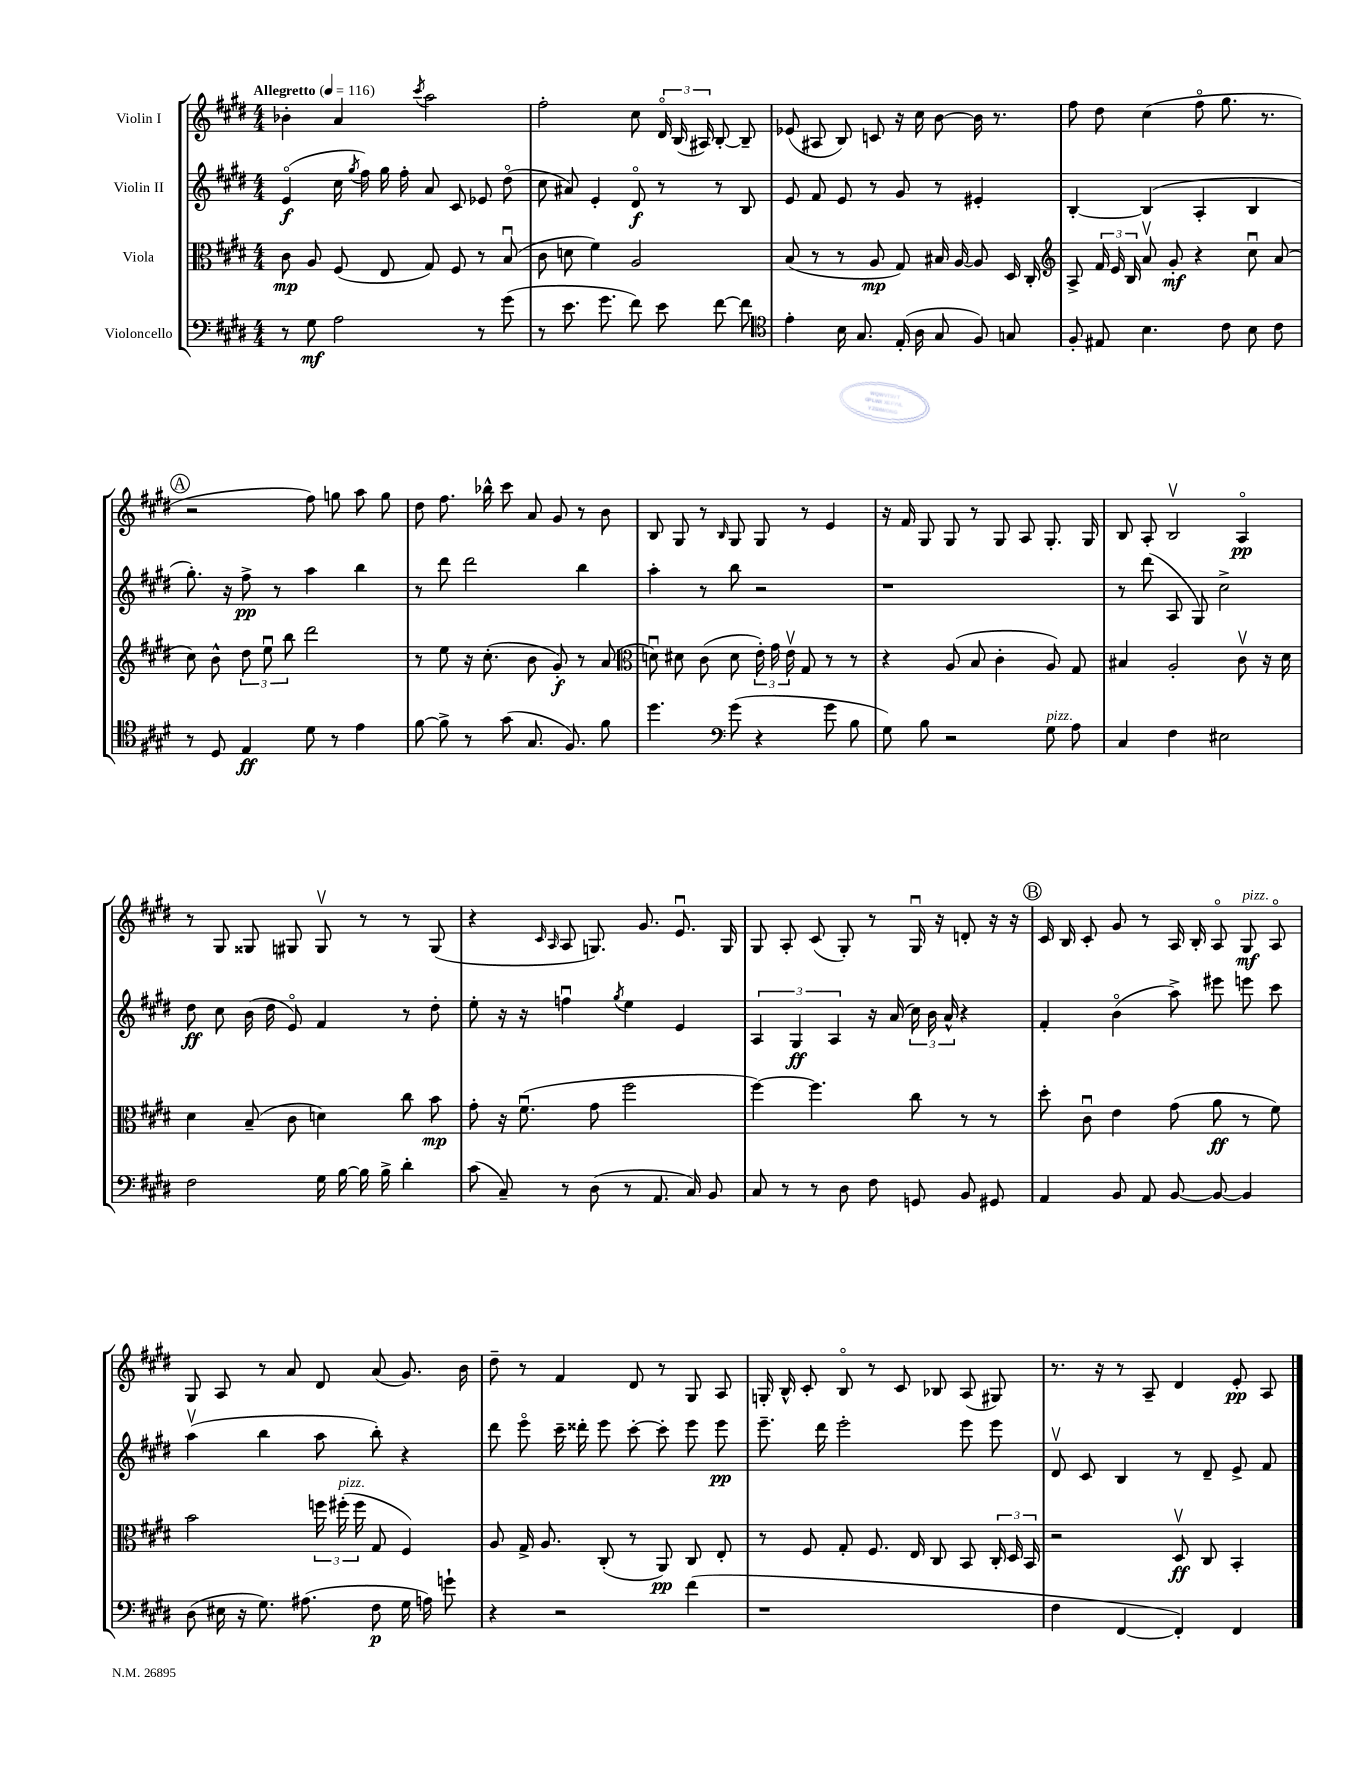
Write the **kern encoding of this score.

**kern	**kern	**kern	**kern
*staff4	*staff3	*staff2	*staff1
*clefF4	*clefC3	*clefG2	*clefG2
*k[f#c#g#d#]	*k[f#c#g#d#]	*k[f#c#g#d#]	*k[f#c#g#d#]
*M4/4	*M4/4	*M4/4	*M4/4
*MM116	*MM116	*MM116	*MM116
8r	8c#\	(4eo/	4b-'\
8G#\	8A/	.	.
2A\	(8F#/	16cc#\	4a/
.	.	8qgg#/	.
.	.	16ff#\)	.
.	8E/	16gg#\	.
.	.	16ff#'\	.
.	.	.	8qccc#/
.	8G#/)	8a/	2aa\
.	8F#/	8c#/	.
8r	8r	8e-/	.
(8g#\	(8Bu/	(8dd#o\	.
=	=	=	=
8r	8c#\	8cc#\	2ff#'\
8.e\	8d\	8a#/)	.
.	4f#\)	4e'/	.
8.g#\	.	.	.
8f#\)	2A/	8d#o/	8cc#\
8e\	.	8r	24d#o/
.	.	.	(24B/
.	.	.	24A#/)
[8f#\	.	8r	[8B'/
8f#\]	.	8B/	8B~/]
=	=	=	=
*clefC4	*	*	*
4e'\	(8B/	8e/	(8e-/
.	8r	8f#/	8A#/
16B\	8r	8e/	8B/)
8.G#/	.	.	.
.	8A/	8r	8c/
(16E'/	8G#/)	8g#/	16r
16A\	.	.	16cc#\
8G#/	16B#/	8r	[8b\
.	[16A/	.	.
8F#/)	8A/]	4e#'/	16b\]
.	.	.	8.r
8G/	16D#/	.	.
.	16C#'/	.	.
=	=	=	=
*	*clefG2	*	*
8F#'/	8A^/	[4B'/	8ff#\
8E#/	24f#/	.	8dd#\
.	24e/	.	.
.	24B/	.	.
4.B\	8av/	(4B/]	(4cc#\
.	8g#'/	.	.
.	4r	4A'/	8ff#o\
8c#\	.	.	8.gg#\
8B\	8cc#u\	4B/	.
.	.	.	8.r
8c#\	(8a/	.	.
=	=	=	=
8r	8cc#\)	8.gg#'\)	2r
8D#/	8b^^\	.	.
.	.	16r	.
4E/	12dd#\	8ff#^\	.
.	12eeu\	.	.
.	.	8r	.
.	12bb\	.	.
8d#\	2ddd#\	4aa\	8ff#\)
8r	.	.	8gg\
4e\	.	4bb\	8aa\
.	.	.	8gg\
=	=	=	=
[8f#\	8r	8r	8dd#\
8f#^\]	8ee\	8ddd#\	8.ff#\
8r	16r	2ddd#\	.
.	(8.cc#'\	.	16bb-^^\
(8g#\	.	.	8ccc#\
8.G#/	8b\	.	8a/
.	8g#'/)	.	8g#/
8.F#/)	.	.	.
.	8r	4bb\	8r
8f#\	(8a/	.	8b\
=	=	=	=
*	*clefC3	*	*
4.dd#\	8du\)	4aa'\	8B/
.	8d#\	.	8G#/
.	(8c#\	8r	8r
*clefF4	*	*	*
.	.	.	16qqB/
(8g#\	8d#\	8bb\	8G#/
4r	24e'\)	2r	8G#/
.	24g#\	.	.
.	24ev\	.	.
.	8G#/	.	8r
8g#\	8r	.	4e/
8B\	8r	.	.
=	=	=	=
8G#\)	4r	1r	16r
.	.	.	16f#/
8B\	.	.	8G#/
2r	(8A/	.	8G#/
.	8B/	.	8r
.	4c#'\	.	8G#/
.	.	.	8A/
8G#\	8A/)	.	8.G#'/
8A\	8G#/	.	.
.	.	.	16G#/
=	=	=	=
4C#/	4B#/	8r	8B/
.	.	(8ddd#\	8A'/
4F#\	2A'/	8A/	2Bv/
.	.	8G#/)	.
2E#\	.	2cc#^\	.
.	8c#v\	.	4Ao/
.	16r	.	.
.	16d#\	.	.
=	=	=	=
2F#\	4d#\	8dd#\	8r
.	.	8cc#\	8G#/
.	(8B~/	(16b\	8G##/
.	.	16dd#\	.
.	8c#\	8eo/)	8G#/
16G#\	4d\)	4f#/	8G#v/
[16B\	.	.	.
16B\]	.	.	8r
16B^\	.	.	.
4d#'\	8cc#\	8r	8r
.	8b\	8dd#'\	(8G#/
=	=	=	=
(8c#\	8g#'\	8ee'\	4r
8C#~/)	16r	16r	.
.	(8.f#u\	16r	.
.	.	.	16qqc#/
.	.	.	16qqA/
8r	.	4ffu\	8A/
(8D#\	8g#\	.	8.G/)
.	.	8qgg#/	.
8r	2ff#\	4ee\	.
.	.	.	8.g#/
8.AA/	.	.	.
.	.	4e/	8.eu/
16C#/)	.	.	.
8BB/	.	.	.
.	.	.	16G/
=	=	=	=
8C#/	[4ff#\)	6A/	8G#/
8r	.	.	8A'/
.	.	6G#/	.
8r	4.ff#\]	.	(8c#/
.	.	6A/	.
8D#\	.	.	8G#'/)
8F#\	.	16r	8r
.	.	(16a/	.
8GG/	8cc#\	24cc#\)	16G#u/
.	.	24b\	.
.	.	.	16r
.	.	24a^^/	.
8BB/	8r	4r	8d'/
8GG#/	8r	.	16r
.	.	.	16r
=	=	=	=
4AA/	8dd#'\	4f#'/	16c#/
.	.	.	16B/
.	8c#u\	.	8c#'/
8BB/	4e\	(4bo\	8g#/
8AA/	.	.	8r
[8BB/	(8g#\	8aa^\)	16A/
.	.	.	16B'/
8BB/_	8a\	8eee#\	8Ao/
4BB/]	8r	8eee\	8G#/
.	8f#\)	8ccc#\	8Ao/
=	=	=	=
(8D#\	2b\	(4aav\	8G#/
16E#\	.	.	8A/
16r	.	.	.
8.G#\)	.	4bb\	8r
.	.	.	8a/
(8.A#\	.	.	.
.	24ff\	8aa\	8d#/
.	(24ff#'\	.	.
.	24ff#\	.	.
8F#\	8G#/	8bb'\)	(8a/
16G#\	4F#/)	4r	8.g#/)
16A\)	.	.	.
8g`\	.	.	.
.	.	.	16b\
=	=	=	=
4r	8A/	8ddd#\	8dd#~\
.	16G#^/	8eeeo\	8r
.	8.A/	.	.
2r	.	16ccc#~\	4f#/
.	.	16ddd##'\	.
.	(8C#'/	8eee\	.
.	8r	[8ccc#'\	8d#/
.	8AA/)	8ccc#'\]	8r
(4f#\	8C#/	8eee\	8G#/
.	8E'/	8eee\	8A/
=	=	=	=
1r	8r	8.eee~\	16G'/
.	.	.	16B^^/
.	8F#/	.	8c#'/
.	.	16ddd#\	.
.	8G#'/	2eee'\	8Bo/
.	8.F#/	.	8r
.	.	.	8c#/
.	16E/	.	.
.	8C#/	.	8B-/
.	8BB/	8eee\	(8A/
.	24C#'/	8eee\	8G#/)
.	24D#/	.	.
.	24BB/	.	.
=	=	=	=
4F#\	2r	8d#v/	8.r
.	.	8c#/	.
.	.	.	16r
[4FF#/	.	4B/	8r
.	.	.	8A~/
4FF#'/])	8D#v/	8r	4d#/
.	8C#/	8d#~/	.
4FF#/	4BB'/	8e^/	8e'/
.	.	8f#/	8A/
==	==	==	==
*-	*-	*-	*-
